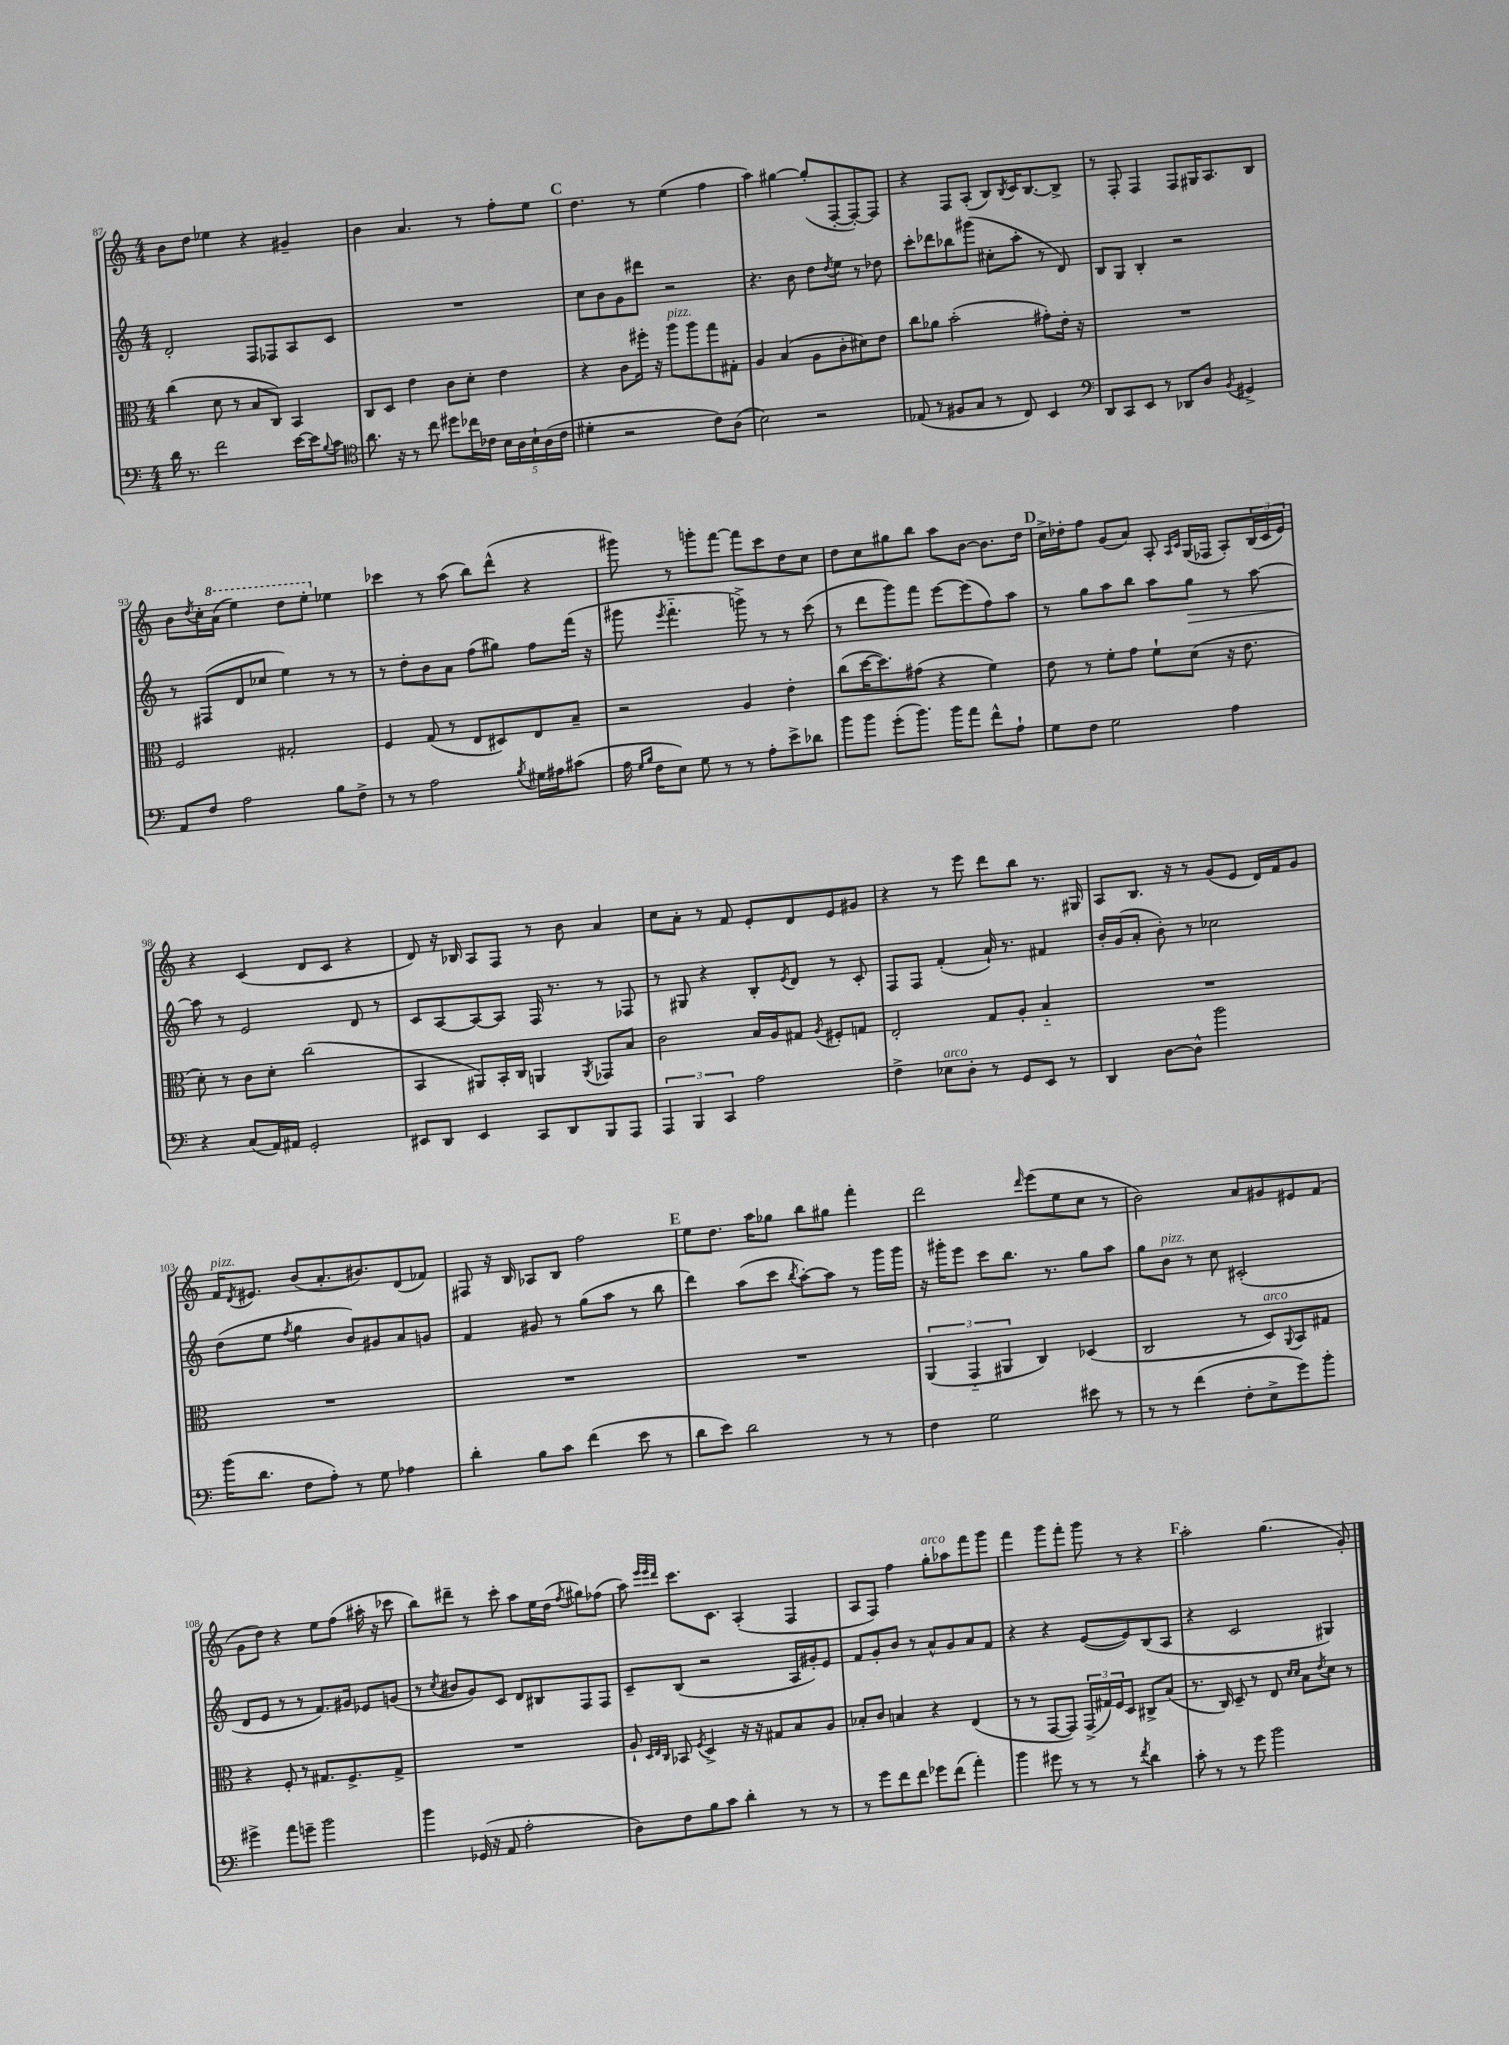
<<
\new StaffGroup <<
\new Staff = "s0" {
    \clef treble \key c \major \numericTimeSignature \time 4/4
    b'8 d''8 ees''4 r4 gis'4-- |
    b'4 a'4. r8 f''8-. e''8 |
    \mark \markup { \bold "C" } d''4. r8 e''4( f''4 |
    a''4) gis''4~ gis''8-.( f8~-. f8~-.) f8 |
    r4 f8 a8-.( b8) \acciaccatura { b8 } c'16 b8.~ b8-> |
    r8 f8-. f4 f8 gis16 a8. b8 |
    b'8 \acciaccatura { d''8 } c''16-. \ottava #1 a''16( e'''4) d'''8 e'''8-. \ottava #0 ees''4 |
    ces'''4 r8 a''8( b''8) d'''8-^( r4 |
    gis'''8) r8 g'''8-. f'''8~ f'''8 c'''8 d''8 c''8 |
    d''8 c''8 gis''8 b''8 a''8 b'8~ b'8. d''16 |
    \mark \markup { \bold "D" } c''16-> des''16-. f''8 g'8( a'8) a8-. \grace { a16 c'16 } g16( fes16 a8-.) \tuplet 3/2 { b16( c'16 e'16) } |
    r4 c'4( d'8 c'8 r4 |
    d'8) r16 bes16 a8 f8 r8 b'8 a'4 |
    c''8 a'8-. r8 f'8 e'8-. d'8 e'8 gis'8 |
    r4 r8 e'''8 d'''8 b''8 r8. gis16 |
    a8 b8. r16 r8 g'8( e'8 d'16) f'16 g'8 |
    f'16^\markup { \italic "pizz." } \acciaccatura { d'8 } eis'8. b'8( a'8.-. bis'8.) d'8( fes'8) |
    fis8 r16 b16 aes8 b8 f''2 |
    \mark \markup { \bold "E" } e''8 d''8. a''16 ges''8 b''8 gis''8 f'''4-. |
    d'''2 \grace { d'''16 } e'''8( e''8 c''8 r8 |
    b'2) a'8 gis'8 eis'8 f'8( |
    g'8 d''8) r4 e''8 f''8( ais''16-. r16 ces'''8 |
    b''8) dis'''8-- r8 c'''8-. a''8 e''16 d''16( \acciaccatura { f''8 } gis''8) fes''8( |
    a''8) \grace { e'''32 e'''32 d'''32 } c'''8. c'8. a4-.( f4 |
    a8 f8) f''4 g''8-.^\markup { \italic "arco" } aes''8 f'''8 g'''8 |
    f'''4 g'''8 f'''8-. g'''8 r8 r4 |
    \mark \markup { \bold "F" } a''2-. g''4.( g'8-.) \bar "|." |
}
\new Staff = "s1" {
    \clef treble \key c \major \numericTimeSignature \time 4/4
    d'2-. f8 fes8 a8 c'8 |
    R1 |
    \mark \markup { \bold "C" } c''8 b'8 g'8 dis'''8 r2 |
    r4. b'8 d''8 \acciaccatura { d''8 } e''8 r8 des''8 |
    c'''8-. des'''8 bes''8 gis'''8( cis''8-. a''8-. r8 d'8) |
    b8 g8 b4-. r2 |
    r8 fis8( d'8 ces''8 e''4) r8 r8 |
    r8 d''8-. b'8 a'8 f''8( gis''8) f''8 f'''16( r16 |
    gis'''8 \acciaccatura { e'''8 } f'''4.-_ g'''8->) r8 r8 c'''8( |
    r8 d'''8 g'''8) f'''8 e'''8~ e'''8( f''8) a''8 |
    \mark \markup { \bold "D" } r8 g''8 a''8 b''8 a''8 g''8\> r8 a''8~ |
    a''8\! r8 e'2 d'8 r8 |
    c'8 a8~ a8~ a8 f16 r8. r8 fes8 |
    r8 gis8 r4 b8-. \acciaccatura { e'8 } d'8 r8 c'8-. |
    f8 f8 f'4-.( a'16-!) r8. fis'4 |
    b'16-. g'16( a'8-. b'8-.) r8 ces''2 |
    d''8( e''8 \acciaccatura { f''8 } g''4 b'8) gis'8 a'8 g'8 |
    f'4 gis'8 r8 g''8( a''8 r8 b''8 |
    \mark \markup { \bold "E" } d'''4) a''8( c'''8 \acciaccatura { b''8 } a''8~-.) a''8 r8 g'''16 g'''16 |
    r16 gis'''16-. e'''8 c'''8 b''8. r8. g''8 a''8 |
    g''8 b'8^\markup { \italic "pizz." } r8 c''8 cis'2-.( |
    d'8 e'8 r8 r8 f'8.) gis'16 ees'8 g'8( |
    r8 \acciaccatura { c''8 } bis'8 g'8) c'8 d'8 bis8 f8 f8 |
    c'8-- b8( r2 a16 gis'16-.) e'8 |
    f'8 g'8-. b'8 r8 a'8-^ g'8 a'8 f'8 |
    r4 r4 e'8~( e'8) b8( a8 |
    \mark \markup { \bold "F" } r4 c'2 gis4) \bar "|." |
}
\new Staff = "s2" {
    \clef alto \key c \major \numericTimeSignature \time 4/4
    c''4( d'8 r8 b8 c8) b,4 |
    c8 d8 e'4 c'8 d'8-. e'4 |
    \mark \markup { \bold "C" } r4 c'8 fis''16-. r16 a''8^\markup { \italic "pizz." } a''8 g''8 gis8-. |
    a4 b4( a8 c'8-. dis'8) e'8 |
    c''8 aes'8 b'2-.( gis'8-.) e'16-. r16 |
    R1 |
    f2 gis2-. |
    f4 g8( r8 e8 dis8) e8 b8-- |
    r2 a4 e'4-. |
    c''8( d''16~ d''8.) gis'8( r4 f'4) |
    \mark \markup { \bold "D" } e'8 r8 f'8-. g'8 f'8-! d'8( r16 e'8. |
    d'8-.) r8 c'8 d'8-. c''2( |
    b,4 ais,8) b,16-. c16 a,4 \acciaccatura { a,8 } ges,8 b8 |
    c'2 b16 a16 gis8 \acciaccatura { a8 } fis8-. g8 |
    e2-. g8 a8-. b4-_ |
    R1 |
    R1 |
    R1 |
    \mark \markup { \bold "E" } R1 |
    \tuplet 3/2 { a,4( g,4-_ ais,4 } c4) des4( |
    c2 r8 d8^\markup { \italic "arco" }) \appoggiatura { a,8 } b,8 gis8 |
    r4 f8-. r8 gis8. f8.-> gis8-> |
    R1 |
    a8-! \grace { d32 e32 c32 } bes,8 \acciaccatura { f8 } d4-> r16 r16 gis8 b8 a8 |
    bes8-. c'8 b4 r4 e4( |
    r8 r8 g,8~ g,8) \tuplet 3/2 { g,16->( gis16) f16 } d8 cis8-> b8( |
    \mark \markup { \bold "F" } r8. c16) d8-- r8 e8 \grace { d'16 d'16 } b8 \acciaccatura { e'8 } d'8 r8 \bar "|." |
}
\new Staff = "s3" {
    \clef bass \key c \major \numericTimeSignature \time 4/4
    d'16 r8. f'2 e'16~ e'16 \appoggiatura { b8 } c'8 |
    \clef tenor a'8. r16 r8 c''8 dis''8 ces''16 ces'16 \tuplet 5/4 { b16 a16 b16-! a16( ces'16 } |
    \mark \markup { \bold "C" } dis'4-. r2 c'8) a8( |
    b2) r2 |
    ees8( r8 fis8 g8 r8 c8) b,4 |
    \clef bass d,8 c,8 e,8 r8 des,8 d8 \acciaccatura { b,8 } gis,4-> |
    a,8 f8 a2 b8 f8-> |
    r8 r8 a2 \acciaccatura { b8 } gis16 ais16 cis'8( |
    a16 \grace { g16 b16 } f16 e8) g8 r8 r8 a8-. e'8-> des'8 |
    b'8 b'8 g'8-.( b'8.) b'16 a'8 f'8-^ a8-! |
    \mark \markup { \bold "D" } g8 f8 g2 a4 |
    r4 c8( a,16) ais,16 g,2-. |
    eis,8 d,8 eis,4 c,8 d,8 b,,8 a,,8 |
    \tuplet 3/2 { a,,4 b,,4 c,4 } a2 |
    f4-> ees8^\markup { \italic "arco" } d8-. r8 g,8 e,8 r8 |
    d,4 d8~ d8-^ b'2 |
    b'16( d'8. f8 a8-.) r8 g8 aes4 |
    d'4-. b8 c'8 f'4( e'8 r8 |
    \mark \markup { \bold "E" } d'8 e'8) d'2 r8 r8 |
    f4 g2 eis'8 r8 |
    r8 r8 f'4( f8-. e8-> g'8) b'8-. |
    gis'4-> a'8 g'8-- b'2 |
    b'4 ges,16( r16 a,8 a2-. |
    d8) f8 b8 c'8 d'4-. r8 r8 |
    r8 g'8 f'8 f'8 ges'8 f'8( a'4-.) |
    b'4 gis'8 r8 r8 r8 \acciaccatura { f'8 } d'4 |
    \mark \markup { \bold "F" } c'8-. r8 r8 g'8 b'2 \bar "|." |
}
>>
>>
\layout { \context { \Score currentBarNumber = #87 } }
